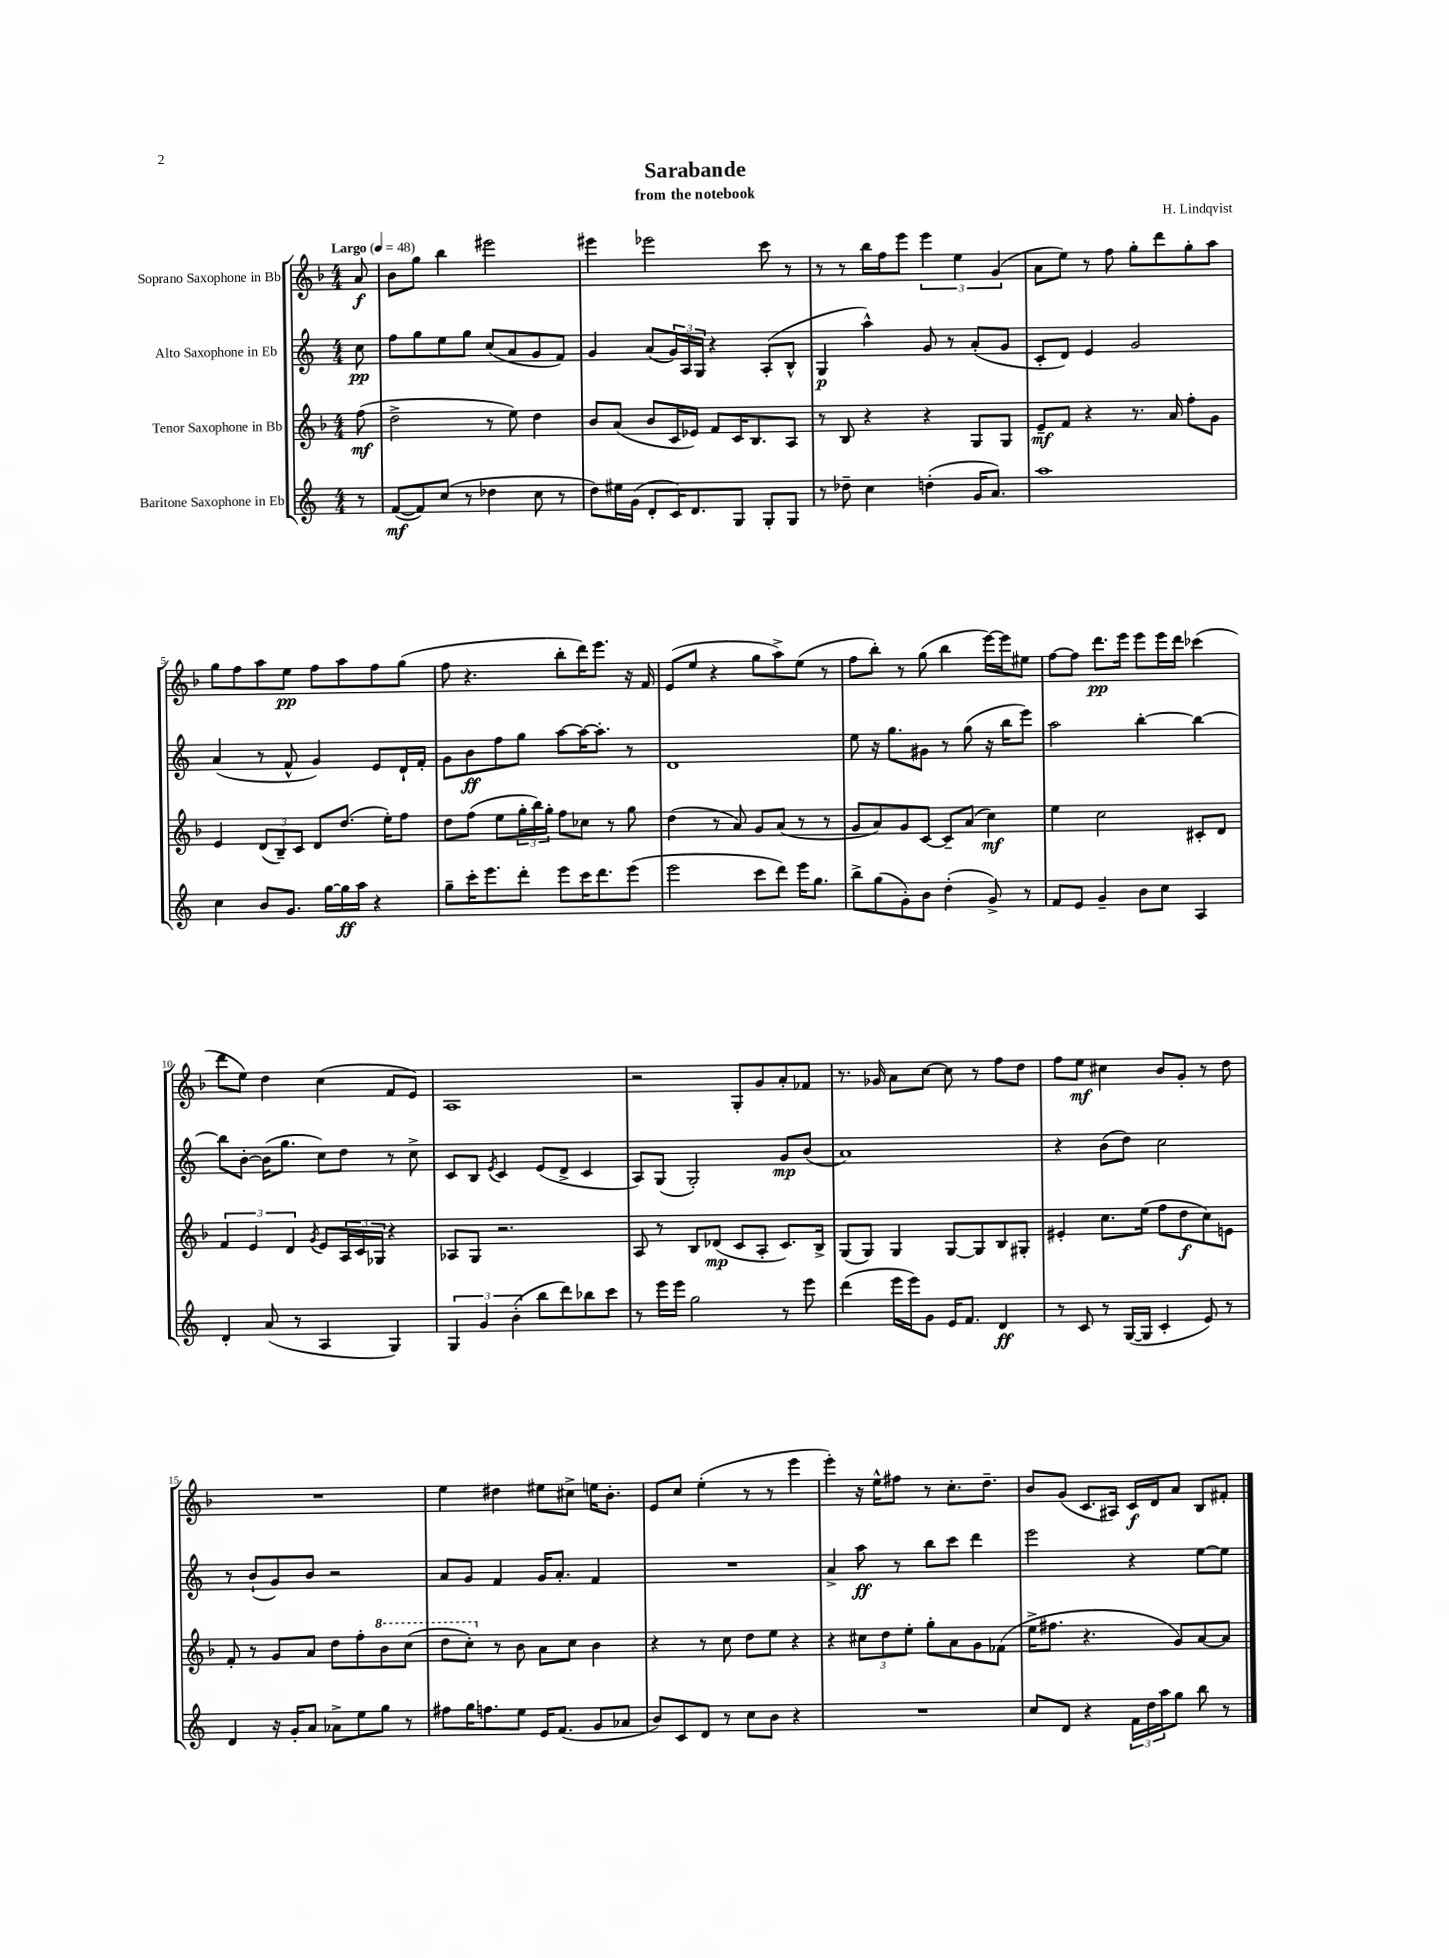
\header { title = "Sarabande" composer = "H. Lindqvist" subtitle = "from the notebook" }
<<
\new StaffGroup <<
\new Staff = "s0" \with { instrumentName = "Soprano Saxophone in Bb" } {
    \clef treble \key f \major \numericTimeSignature \time 4/4 \partial 8 \tempo "Largo" 4 = 48
    a'8\f |
    bes'8 g''8 bes''4 eis'''2 |
    eis'''4 ees'''2 c'''8 r8 |
    r8 r8 bes''16 f''16 e'''8 \tuplet 3/2 { e'''4 e''4 g'4( } |
    a'8 e''8) r8 f''8 g''8-. d'''8 g''8-. a''8 |
    g''8 f''8 a''8 e''8\pp f''8 a''8 f''8 g''8( |
    f''8 r4. bes''8-. d'''16) e'''8. r16 f'16 |
    e'8( e''8 r4 g''8 a''8->) e''8( r8 |
    f''8 bes''8-.) r8 g''8( bes''4 e'''16~) e'''16 eis''8 |
    f''8~ f''8 d'''8.\pp e'''16 e'''8 e'''16 d'''16 ces'''4( |
    d'''8 e''8) d''4 c''4( f'8 e'8) |
    a1 |
    r2 g8-. g'8 a'8-. fes'8 |
    r8. ges'16 a'8 c''8~ c''8 r8 f''8 d''8 |
    f''8 e''8\mf cis''4 bes'8 g'8-. r8 d''8 |
    R1 |
    e''4 dis''4 eis''8 cis''8-> e''16 bes'8.-. |
    e'8 c''8 e''4-.( r8 r8 e'''4 |
    e'''4-.) r16 e''16-^ fis''8 r8 c''8.-. d''8.-- |
    bes'8 g'8( c'8. ais16) c'16\f d'16 a'8 bes8 fis'8-. \bar "|." |
}
\new Staff = "s1" \with { instrumentName = "Alto Saxophone in Eb" } {
    \clef treble \key c \major \numericTimeSignature \time 4/4 \partial 8
    c''8\pp |
    f''8 g''8 e''8 g''8 c''8( a'8 g'8 f'8) |
    g'4 a'8( \tuplet 3/2 { g'16) a16 g16 } r4 a8-.( b8-^ |
    g4\p a''4-^) g'8 r8 a'8-.( g'8 |
    c'8-. d'8) e'4 g'2 |
    a'4( r8 f'8-^ g'4) e'8 d'16-! f'16-. |
    g'8 b'8\ff f''8 g''8 a''8~ a''16~ a''8.-. r8 |
    d'1 |
    e''8 r16 g''8. gis'8 r8 g''8( r16 b''16 e'''8) |
    a''2 b''4~-. b''4~ |
    b''8 b'8~-. b'16( g''8. c''8) d''8 r8 c''8-> |
    c'8 b8 \acciaccatura { e'8 } c'4 e'8( d'8-> c'4 |
    a8) g8( g2-.) g'8\mp b'8( |
    a'1) |
    r4 b'8( d''8) c''2 |
    r8 b'8-!( g'8) b'8 r2 |
    a'8 g'8 f'4 g'16 a'8.-. f'4 |
    R1 |
    a'4-> a''8\ff r8 b''8 c'''8 d'''4 |
    e'''2 r4 e''8~ e''8 \bar "|." |
}
\new Staff = "s2" \with { instrumentName = "Tenor Saxophone in Bb" } {
    \clef treble \key f \major \numericTimeSignature \time 4/4 \partial 8
    f''8\mf( |
    d''2-> r8 e''8) d''4 |
    bes'8 a'8( bes'8 c'16 ees'16) f'8 c'16 bes8. a8 |
    r8 bes8 r4 r4 g8 g8 |
    e'8--\mf f'8 r4 r8. a'16 f''8-. g'8 |
    e'4 \tuplet 3/2 { d'8( bes8--) c'8 } d'8 d''8.( e''16-.) f''8 |
    d''8 f''8( e''8 \tuplet 3/2 { g''16-. bes''16) g''16-. } f''8 ces''8 r8 g''8 |
    d''4( r8 a'8) g'8 a'8( r8 r8 |
    g'8 a'8) g'8 c'8~ c'8-- a'8( c''4\mf) |
    e''4 c''2 cis'8-. d'8 |
    \tuplet 3/2 { f'4 e'4 d'4 } \acciaccatura { g'8 } e'8 \tuplet 3/2 { a16 c'16 ges16 } r4 |
    aes8 g8 r2. |
    a8 r8 bes8 des'8\mp( c'8 a8-. c'8.) bes16-> |
    g8( g8) g4 g8~ g8 bes8 gis8-. |
    eis'4-. c''8. e''16( f''8 d''8\f c''8) e'8 |
    f'8-. r8 g'8 a'8 d''8 f''8-. \ottava #1 bes''8 c'''8( |
    d'''8 c'''8-.) \ottava #0 r8 bes'8 a'8 c''8 bes'4 |
    r4 r8 c''8 d''8 e''8 r4 |
    r4 \tuplet 3/2 { cis''8 d''8 e''8-. } g''8-. a'8 g'8 fes'8( |
    e''16-> fis''8. r4. g'8) a'8~ a'8 \bar "|." |
}
\new Staff = "s3" \with { instrumentName = "Baritone Saxophone in Eb" } {
    \clef treble \key c \major \numericTimeSignature \time 4/4 \partial 8
    r8 |
    f'8~\mf( f'8) c''8( r8 des''4 c''8 r8 |
    d''8) eis''16 g'16( d'8-. c'16) d'8. g8 g8-. g8 |
    r8 des''8-- c''4 d''4-.( g'16 a'8.) |
    a''1 |
    c''4 b'8 g'8. g''16~ g''16\ff a''16 r4 |
    g''8-- c'''16-. e'''8. d'''8-. e'''8 c'''16 d'''8. e'''8( |
    e'''2 c'''8 d'''8) e'''16 g''8. |
    b''8-> g''8( g'8-.) b'8 d''4-.( g'8->) r8 |
    f'8 e'8 g'4-- b'8 c''8 a4 |
    d'4-. a'8( r8 a4 g4) |
    \tuplet 3/2 { g4 g'4 b'4-.( } b''8 d'''8) bes''8 c'''8 |
    r8 e'''16 e'''16 g''2 r8 e'''8 |
    d'''4( e'''16 e'''16) g'8 e'16 f'8. d'4\ff |
    r8 c'8 r8 g16~( g16 c'4-. e'8) r8 |
    d'4 r16 g'16-. a'8 aes'8-> e''8 g''8 r8 |
    fis''8 g''16 f''8. e''8 e'16 f'8.( g'8 aes'8 |
    b'8) c'8 d'8 r8 c''8 b'8 r4 |
    R1 |
    c''8 d'8 r4 \tuplet 3/2 { f'16 d''16 a''16 } g''8 b''8 r8 \bar "|." |
}
>>
>>
